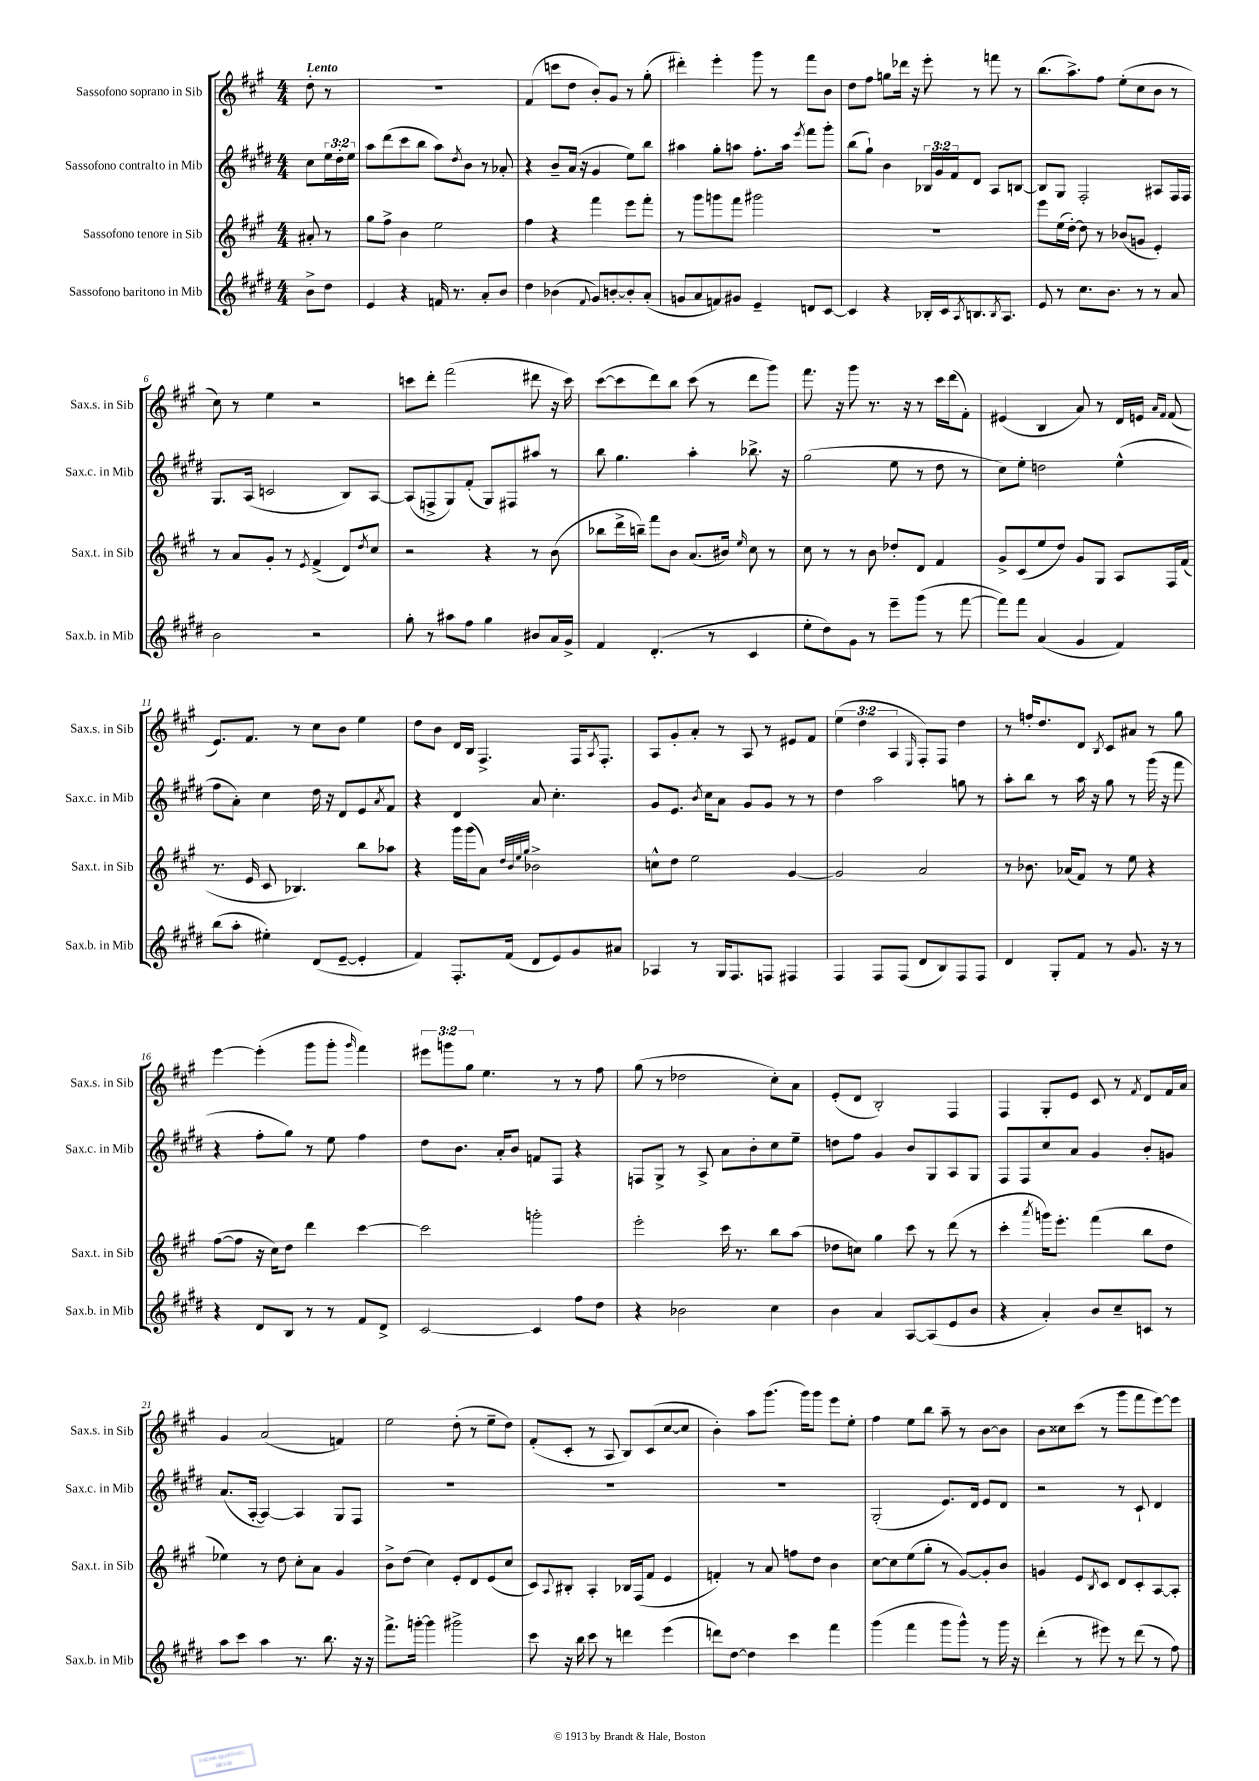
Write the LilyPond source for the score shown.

<<
\new StaffGroup <<
\new Staff = "s0" \with { instrumentName = "Sassofono soprano in Sib" shortInstrumentName = "Sax.s. in Sib" } {
    \clef treble \key a \major \numericTimeSignature \time 4/4 \override Staff.TupletNumber.text = #tuplet-number::calc-fraction-text \partial 4 \tempo "Lento"
    d''8-. r8 |
    R1 |
    fis'4( c'''8 d''8 b'8-.) gis'8 r8 gis''8-.( |
    dis'''4-.) e'''4-. gis'''8 r8 fis'''8 b'8 |
    d''8 fis''8 g''8 des'''16 r16 e'''8-. r8 f'''8 r8 |
    b''8.( a''8.->) fis''8 e''8-.( cis''8 b'8 r8 |
    cis''8) r8 e''4 r2 |
    c'''8 d'''8-. fis'''2( dis'''8 r16 c'''16) |
    cis'''8~( cis'''8 d'''8) b''8 cis'''8( r8 d'''8 gis'''8) |
    fis'''8. r16 gis'''8 r8. r16 r8 cis'''16 d'''16( fis'8-.) |
    eis'4( b4 a'8) r8 d'16 e'16 \grace { a'16 fis'16 } fis'8( |
    e'8.) fis'8. r8 cis''8 b'8 e''4 |
    d''8 b'8 d'16 b16 fis4.-> fis16 \acciaccatura { a8 } fis8.-. |
    a8 gis'8-. a'8-. r8 a8 r8 eis'8 fis'8 |
    \tuplet 3/2 { e''4( d''4 a4 } \grace { e16 } fis8-.) fis8 d''4 |
    r8 f''16-. d''8. d'8 \acciaccatura { b8 } cis'8 ais'8 r8 gis''8 |
    e'''4~ e'''4-.( gis'''8 gis'''8-. \grace { gis'''16 } fis'''4) |
    \tuplet 3/2 { eis'''8 g'''8 gis''8 } e''4. r8 r8 fis''8 |
    gis''8( r8 des''2 cis''8-.) a'8 |
    e'8-.( d'8 b2-.) fis4 |
    fis4 gis8-. e'8 cis'8 r8 \acciaccatura { fis'8 } d'8 fis'16 a'16 |
    gis'4 a'2( f'4) |
    e''2 d''8-.( r8 e''8-- d''8) |
    fis'8-.( cis'8-. r8 a8 b8) cis'8( cis''8~ cis''8 |
    b'4-.) a''8 gis'''8.( gis'''16) gis'''8 e'''8 e''8-. |
    fis''4 e''8 b''8 a''8-- r8 b'8~ b'8 |
    b'8 cisis''8 cis'''8( r8 gis'''8 fis'''8 e'''8~) e'''8 \bar "|." |
}
\new Staff = "s1" \with { instrumentName = "Sassofono contralto in Mib" shortInstrumentName = "Sax.c. in Mib" } {
    \clef treble \key e \major \numericTimeSignature \time 4/4 \override Staff.TupletNumber.text = #tuplet-number::calc-fraction-text \partial 4
    cis''8 \tuplet 3/2 { e''16 dis''16-. e''16 } |
    a''8 dis'''8( cis'''8 b''8 a''8) \acciaccatura { dis''8 } b'8 r8 aes'8-. |
    r4 b'8-- a'16( r16 gis'4 e''8) b''8 |
    ais''4 gis''8-. a''8 fis''8.-. a''16 \acciaccatura { e'''8 } fis'''8 gis'''8-. |
    b''8( gis''8-!) b'4 \tuplet 3/2 { bes16 gis'16 fis'16 } dis'8 a8 b8~ |
    b8 gis8 fis2-. ais8 fis16 fis16 |
    gis8. a16( c'2 b8) a8~ |
    a8( f8-> gis8) fis'8-.( gis8) fis8 ais''8 r8 |
    b''8 gis''4. a''4-. bes''8.-> r16 |
    gis''2( e''8 r8 dis''8 r8 |
    cis''8) e''8-. d''2 e''4-^( |
    fis''8 a'8-.) cis''4 dis''16 r16 dis'8 e'8 \acciaccatura { a'8 } fis'8 |
    r4 dis'4 a'8 cis''4.-. |
    gis'8 e'8. \acciaccatura { b'8 } cis''16 a'8 gis'8 gis'8 r8 r8 |
    dis''4 a''2 g''8 r8 |
    a''8-. b''8 r8 a''16 r16 gis''8 r8 gis'''16( r16 fis'''8 |
    r4 fis''8-. gis''8) r8 e''8 fis''4 |
    dis''8 b'8. a'16-. b'8 f'8 fis8 r4 |
    f8 gis8-> r8 a8-> a'8 b'8-. cis''8 e''8-- |
    d''8 fis''8 gis'4 b'8 gis8 a8 gis8 |
    fis8 fis8 cis''8 a'8 gis'4 b'8-. g'8 |
    a'8.( a16~-. a4~) a4 gis8 fis8 |
    R1 |
    R1 |
    R1 |
    gis2-.( e'8.) dis'16 e'8 dis'8 |
    r2 r8 cis'8-! dis'4 \bar "|." |
}
\new Staff = "s2" \with { instrumentName = "Sassofono tenore in Sib" shortInstrumentName = "Sax.t. in Sib" } {
    \clef treble \key a \major \numericTimeSignature \time 4/4 \partial 4
    ais'8-. r8 |
    gis''8 fis''8-> b'4 e''2 |
    fis''4 r4 fis'''4 e'''8 fis'''8-. |
    r8 gis'''8 g'''8 fis'''8 gis'''2 |
    R1 |
    e'''8 e''16( d''16~-.) d''8 r8 bes'8( g'8 e'4-.) |
    r8 a'8 gis'8-. r8 \acciaccatura { e'8 } fis'4->( d'8) \acciaccatura { d''8 } cis''8 |
    r2 r4 r8 b'8( |
    bes''8 d'''16-> b''16--) fis'''8 b'8 a'8.( bis'16) \grace { e''16 } cis''8 r8 |
    cis''8 r8 r8 b'8 des''8-. d'8 fis'4 |
    gis'8-> cis'8( e''8 d''8) gis'8 gis8 a8 fis16 fis'16( |
    r8. e'16 cis'8 bes4.) b''8 aes''8 |
    r4 gis'''16 gis'''16( a'8) \grace { d''32 b'32 e''32 gis''32 } bes'2-> |
    c''8-^ d''8 e''2 gis'4~ |
    gis'2 a'2 |
    r8 bes'8. aes'16( fis'8) r8 e''8 r4 |
    fis''8~( fis''8 r16 cis''16) d''8 d'''4 cis'''4~ |
    cis'''2 g'''2-. |
    e'''2-. cis'''16 r8. b''8 a''8( |
    des''8 c''8) gis''4 cis'''8 r8 d'''8( r8 |
    cis'''4-. \acciaccatura { a'''8 } g'''16) e'''8.-. fis'''4( b''8 d''8 |
    ees''4) r8 d''8 cis''8-. a'8 gis'4 |
    b'8-> d''8( cis''4) e'8-. d'8 e'8( cis''8 |
    cis'8) \appoggiatura { a8 } bis8-. a4-. bes16 fis16( fis'8 e'4 |
    f'4-.) r8 a'8 f''8 d''8 b'4 |
    cis''8~ cis''8 e''8( gis''8-. r8 gis'8~) gis'8-. b'8 |
    g'4 e'8 \acciaccatura { b8 } cis'8 d'8 cis'8-. a8~ a8-. \bar "|." |
}
\new Staff = "s3" \with { instrumentName = "Sassofono baritono in Mib" shortInstrumentName = "Sax.b. in Mib" } {
    \clef treble \key e \major \numericTimeSignature \time 4/4 \partial 4
    b'8-> dis''8 |
    e'4 r4 f'16 r8. a'8-. b'8 |
    dis''4 bes'4( \appoggiatura { fis'8 } gis'8) b'8~-. b'8-. a'8-.( |
    g'8 a'8 f'8) gis'8 e'4-- d'8 cis'8~ |
    cis'4 r4 bes16-. cis'16 \acciaccatura { a8 } b8. \acciaccatura { b8 } a8. |
    e'8 r8 cis''8. b'8. r8 r8 a'8 |
    b'2 r2 |
    gis''8-. r8 ais''8 fis''8 gis''4 bis'8 a'16 gis'16-> |
    fis'4 dis'4.-.( r8 cis'4 |
    e''8-. dis''8) gis'8 r8 e'''8-- gis'''8( r8 fis'''8~ |
    fis'''8) fis'''8 a'4( gis'4 fis'4) |
    b''8( a''8-. eis''4-.) dis'8( e'8~-- e'4-. |
    fis'4) fis8.-. fis'16( dis'8 e'8) gis'8 ais'8 |
    aes4 r8 gis16 fis8. f8 fis4 |
    fis4 fis8 fis8( dis'8 b8) fis8 fis8 |
    dis'4 gis8-. fis'8 r8 gis'8. r16 r8 |
    r4 dis'8 b8 r8 r8 fis'8 dis'8-> |
    cis'2~ cis'4 fis''8 dis''8 |
    r4 bes'2 cis''4 |
    b'4 a'4 a8~ a8( e'8 b'8 |
    r4 a'4-.) b'8 cis''8-- c'8 r8 |
    a''8 cis'''8 a''4 r8. b''8. r16 r16 |
    fis'''8.-> g'''16~-. g'''4 gis'''2-> |
    cis'''8 r16 b''16 cis'''8 r8 d'''4 e'''4( |
    d'''8) dis''8~ dis''4 cis'''4 fis'''4 |
    gis'''4( fis'''4 gis'''8 gis'''8-^) r8 gis'''16 r16 |
    dis'''4-.( r8 eis'''8) r8 dis'''8( r8 fis''8) \bar "|." |
}
>>
>>
